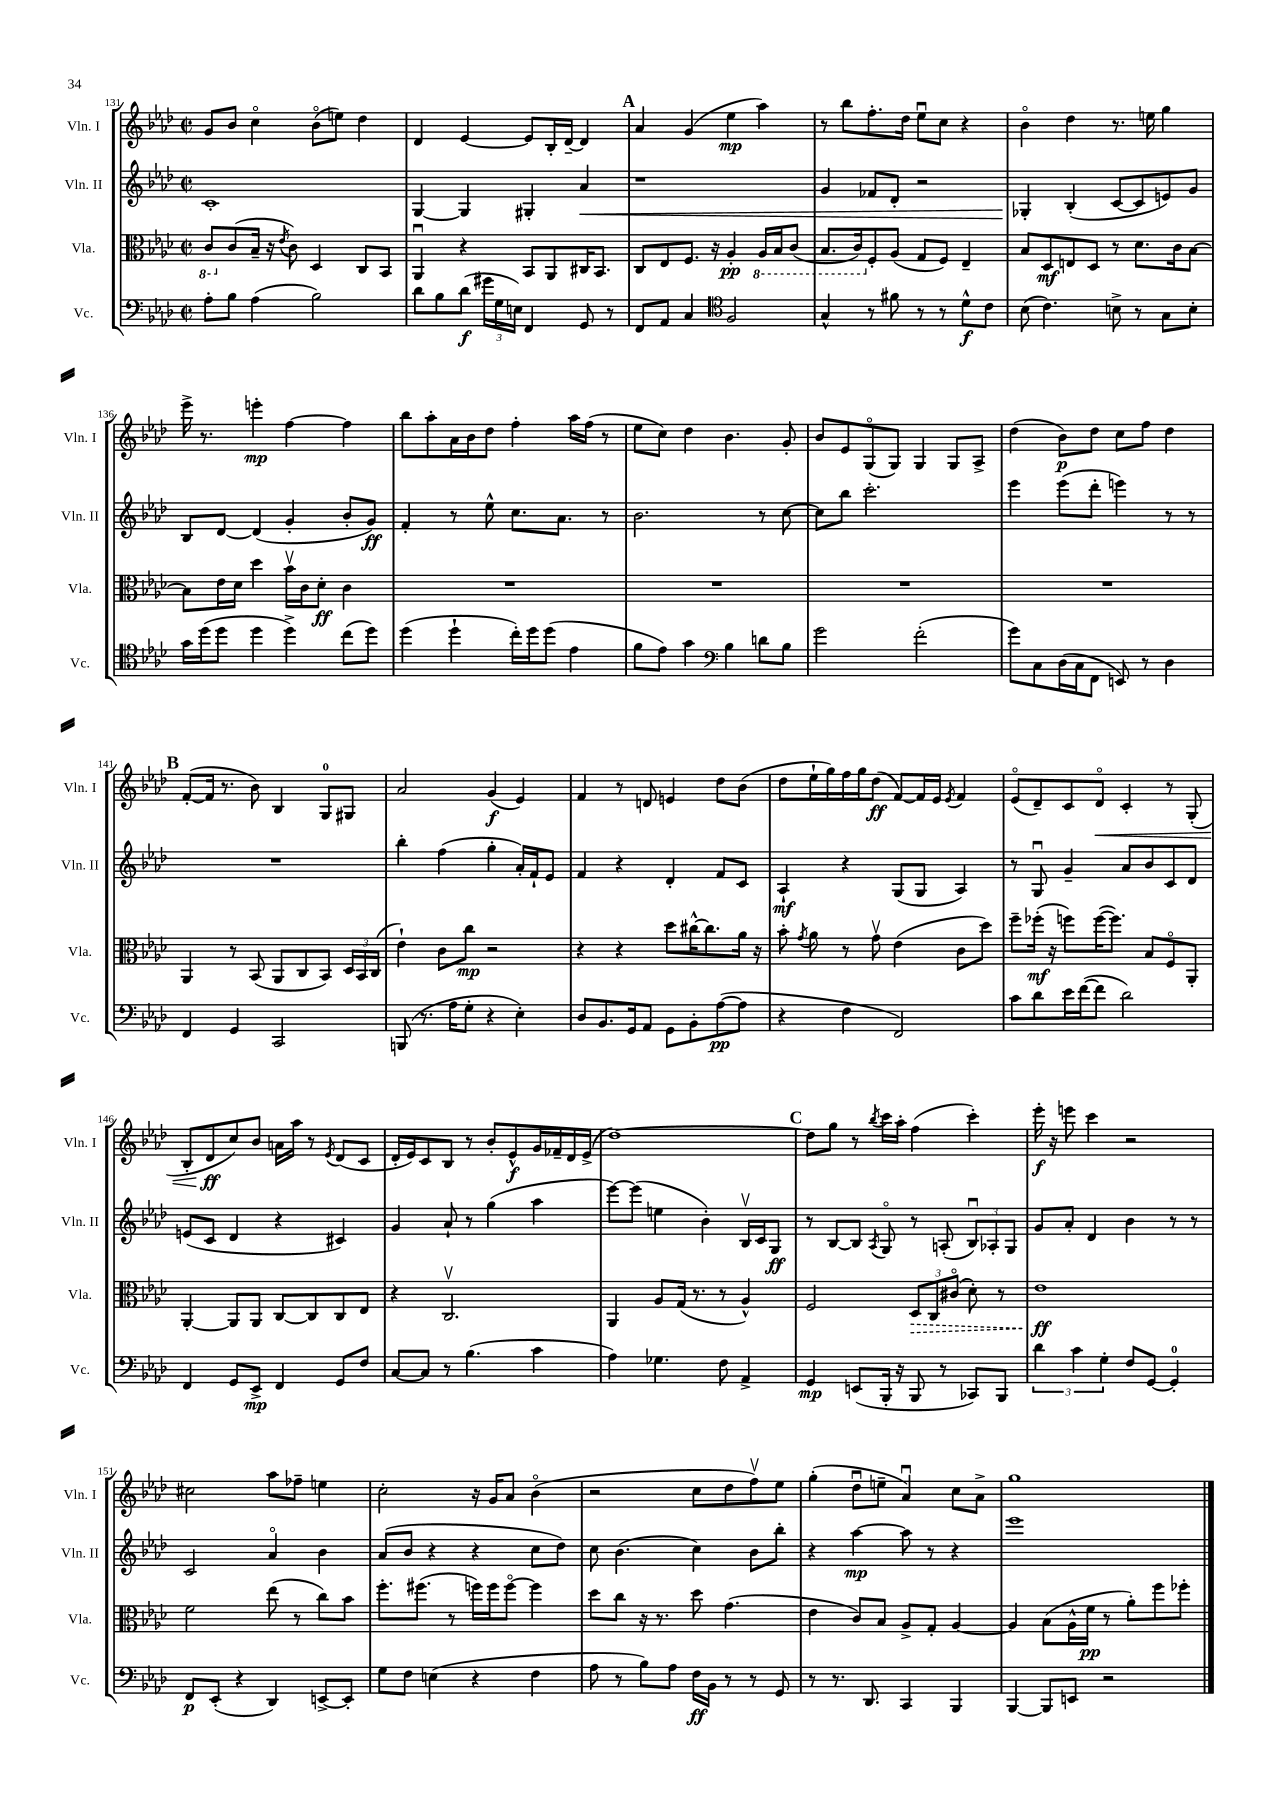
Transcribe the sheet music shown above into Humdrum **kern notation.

**kern	**dynam	**kern	**dynam	**kern	**dynam	**kern	**dynam
*part4	*part4	*part3	*part3	*part2	*part2	*part1	*part1
*staff4	*staff4	*staff3	*staff3	*staff2	*staff2	*staff1	*staff1
*I"Vc.	*	*I"Vla.	*	*I"Vln. II	*	*I"Vln. I	*
*I'Vc.	*	*I'Vla.	*	*I'Vln. II	*	*I'Vln. I	*
*clefF4	*	*clefC3	*	*clefG2	*	*clefG2	*
*k[b-e-a-d-]	*	*k[b-e-a-d-]	*	*k[b-e-a-d-]	*	*k[b-e-a-d-]	*
*M2/2	*	*M2/2	*	*M2/2	*	*M2/2	*
*met(c|)	*	*met(c|)	*	*met(c|)	*	*met(c|)	*
*	*	*8ba	*	*	*	*	*
=131	=131	=131	=131	=131	=131	=131	=131
8A-'\L	.	8C/L	.	1c'	.	8g/L	.
*	*	*X8ba	*	*	*	*	*
8B-\J	.	(8c/	.	.	.	8b-/J	.
(4A-\	.	16B-~/Jk	.	.	.	4cc\	.
.	.	16r	.	.	.	.	.
.	.	8qe-/	.	.	.	.	.
.	.	8c\)	.	.	.	.	.
2B-\)	.	4D-/	.	.	.	(8b-\L	.
.	.	.	.	.	.	8een\J)	.
.	.	8C/L	.	.	.	4dd-\	.
.	.	8BB-/J	.	.	.	.	.
=132	=132	=132	=132	=132	=132	=132	=132
8d-\L	.	4AA-u/	.	[4G/	.	4d-/	.
8B-\	.	.	.	.	.	.	.
(8d-\J	f	4r	.	4G/]	.	[4e-/	.
24g#X\LL	.	.	.	.	.	.	.
24G\	.	.	.	.	.	.	.
24En\JJ)	.	.	.	.	.	.	.
4FF/	.	8BB-/L	.	4G#X'/	.	8e-/L]	.
.	.	8AA-/	.	.	.	16B-'/L	.
.	.	.	.	.	.	[16d-~/JJ	.
!	!	!	!	!	!LO:HP:b	!	!
8GG/	.	16C#X/K	.	4a-/	<	4d-/]	.
.	.	8.BB-/J	.	.	.	.	.
8r	.	.	.	.	.	.	.
!!LO:REH:place=s1:t=A
=133	=133	=133	=133	=133	=133	=133	=133
8FF/L	.	8C/L	.	1r	.	4a-/	.
8AA-/J	.	8E-/	.	.	.	.	.
4C/	.	8.F/J	.	.	.	(4g/	.
.	.	16r	.	.	.	.	.
*clefC4	*	*	*	*	*	*	*
2F/	.	4A-'/	pp	.	.	4ee-\	mp
*	*	*8ba	*	*	*	*	*
.	.	16AA-/LL	.	.	.	4aa-\)	.
.	.	16BB-/J	.	.	.	.	.
.	.	(8C/J	.	.	.	.	.
=134	=134	=134	=134	=134	=134	=134	=134
4G^^/	.	8.BB-/L	.	4g/	.	8r	.
.	.	.	.	.	.	8bb-\L	.
.	.	16C/k)	.	.	.	.	.
*	*	*X8ba	*	*	*	*	*
8r	.	8F'/	.	8f-X/L	.	8.ff'\	.
8f#X\	.	(8A-/J	.	8d-'/J	.	.	.
.	.	.	.	.	.	16dd-\Jk	.
8r	.	8G/L	.	2r	.	8ee-u\L	.
8r	.	8F/J)	.	.	.	8cc\J	.
8d-^^\L	f	4E-~/	.	.	.	4r	.
8c\J	.	.	.	.	.	.	.
=135	=135	=135	=135	=135	=135	=135	=135
(8B-\	.	8B-/L	.	4G-X'/	.	4b-\	.
4.c\)	.	8D-/	mf	.	.	.	.
.	.	8En/	.	(4B-'/	[	4dd-\	.
.	.	8D-/J	.	.	.	.	.
8Bn^\	.	8r	.	[8c/L	.	8.r	.
8r	.	8.d-\L	.	8c/]	.	.	.
.	.	.	.	.	.	16een\	.
8G\L	.	.	.	8en/)	.	4gg\	.
.	.	16c\k	.	.	.	.	.
8B'\J	.	[8B-\J	.	8g/J	.	.	.
!!LO:LB:g=z
=136	=136	=136	=136	=136	=136	=136	=136
16g\LL	.	8B-\L]	.	8B-/L	.	16eee-^\	.
(16dd-\J	.	.	.	.	.	8.r	.
8dd-\J	.	16e-\L	.	[8d-/J	.	.	.
.	.	16d-\JJ	.	.	.	.	.
4dd-\	.	4dd-\	.	(4d-/]	.	4eeen'\	mp
4dd-^\)	.	16b-v\LL	.	4g'/	.	[4ff\	.
.	.	16c\J	.	.	.	.	.
.	.	8d-'\J	ff	.	.	.	.
(8cc\L	.	4c\	.	8b-'/L	.	4ff\]	.
8dd-\J)	.	.	.	8g/J)	ff	.	.
=137	=137	=137	=137	=137	=137	=137	=137
(4dd-\	.	1r	.	4f'/	.	8bb-\L	.
.	.	.	.	.	.	8aa-'\	.
4dd-`\	.	.	.	8r	.	16a-\L	.
.	.	.	.	.	.	16b-\J	.
.	.	.	.	8ee-^^\	.	8dd-\J	.
16cc'\LL)	.	.	.	8.cc\L	.	4ff'\	.
16dd-\J	.	.	.	.	.	.	.
(8dd-\J	.	.	.	.	.	.	.
.	.	.	.	8.a-\J	.	.	.
4e-\	.	.	.	.	.	16aa-\LL	.
.	.	.	.	.	.	(16ff\JJ	.
.	.	.	.	8r	.	8r	.
=138	=138	=138	=138	=138	=138	=138	=138
8f\L	.	1r	.	2.b-\	.	8ee-\L	.
8e-\J)	.	.	.	.	.	8cc\J)	.
4g\	.	.	.	.	.	4dd-\	.
*clefF4	*	*	*	*	*	*	*
4B-\	.	.	.	.	.	4.b-\	.
8dn\L	.	.	.	8r	.	.	.
8B-\J	.	.	.	[8cc\	.	8g'/	.
=139	=139	=139	=139	=139	=139	=139	=139
2g\	.	1r	.	8cc\L]	.	8b-/L	.
.	.	.	.	8bb-\J	.	8e-/	.
.	.	.	.	2.ccc'\	.	(8G/	.
.	.	.	.	.	.	8G/J)	.
(2f'\	.	.	.	.	.	4G/	.
.	.	.	.	.	.	8G/L	.
.	.	.	.	.	.	8A-^/J	.
=140	=140	=140	=140	=140	=140	=140	=140
8g\L)	.	1r	.	4eee-\	.	(4dd-\	.
8C\	.	.	.	.	.	.	.
(16D-\L	.	.	.	(8eee-\L	.	8b-\L)	p
16C\J	.	.	.	.	.	.	.
8FF\J	.	.	.	8ddd-'\J	.	8dd-\J	.
8EEn/)	.	.	.	4eeen\)	.	8cc\L	.
8r	.	.	.	.	.	8ff\J	.
4D-\	.	.	.	8r	.	4dd-\	.
.	.	.	.	8r	.	.	.
!!LO:LB:g=z
!!LO:REH:place=s1:t=B
=141	=141	=141	=141	=141	=141	=141	=141
4FF/	.	4AA-/	.	1r	.	([8f'/L	.
.	.	.	.	.	.	16f/Jk]	.
.	.	.	.	.	.	8.r	.
4GG/	.	8r	.	.	.	.	.
.	.	(8BB-/	.	.	.	8b-\)	.
2CC/	.	8AA-/L	.	.	.	4B-/	.
.	.	8C/	.	.	.	.	.
.	.	8BB-/J)	.	.	.	8G/L	.
.	.	24D-/LL	.	.	.	8G#X/J	.
.	.	24BB-/	.	.	.	.	.
.	.	(24C/JJ	.	.	.	.	.
=142	=142	=142	=142	=142	=142	=142	=142
(8BBBn/	.	4e-`\)	.	4bb-'\	.	2a-/	.
8.r	.	.	.	.	.	.	.
.	.	8c\L	.	(4ff\	.	.	.
16A-\KL	.	.	.	.	.	.	.
8G'\J	.	8cc\J	mp	.	.	.	.
4r	.	2r	.	4gg'\	.	(4g/	f
4E-'\)	.	.	.	16a-'/LL)	.	4e-/)	.
.	.	.	.	16f`/J	.	.	.
.	.	.	.	8e-/J	.	.	.
=143	=143	=143	=143	=143	=143	=143	=143
8D-/L	.	4r	.	4f/	.	4f/	.
8.BB-/	.	.	.	.	.	.	.
.	.	4r	.	4r	.	8r	.
16GG/k	.	.	.	.	.	.	.
8AA-/J	.	.	.	.	.	8dn/	.
8GG\L	.	8dd-\L	.	4d-'/	.	4en/	.
8BB-'\	.	[16cc#X^^\K	.	.	.	.	.
.	.	8.cc#\]	.	.	.	.	.
([8A-\	pp	.	.	8f/L	.	8dd-\L	.
8A-\J]	.	16a-\Jk	.	8c/J	.	(8b-\J	.
.	.	16r	.	.	.	.	.
=144	=144	=144	=144	=144	=144	=144	=144
4r	.	8b-'\	.	4A-`/	mf	8dd-\L	.
.	.	8qg/	.	.	.	.	.
.	.	8a-\	.	.	.	16ee-`\L	.
.	.	.	.	.	.	16gg\)	.
4F\	.	8r	.	4r	.	16ff\	.
.	.	.	.	.	.	16gg\J	.
.	.	8gv\	.	.	.	(8dd-\J	ff
2FF/)	.	(4e-\	.	(8G/L	.	[8f/L)	.
.	.	.	.	8G/J	.	16f/L]	.
.	.	.	.	.	.	16e-/JJ	.
.	.	.	.	.	.	8qe-/	.
.	.	8c\L	.	4A-/)	.	4f/	.
.	.	8dd-\J)	.	.	.	.	.
=145	=145	=145	=145	=145	=145	=145	=145
8c\L	.	8ff~\L	.	8r	.	(8e-/L	.
8d-\	.	(16ff-X'\Jk	mf	8Gu/	.	8d-~/)	.
.	.	16r	.	.	.	.	.
16e-\L	.	8ffn\L)	.	4g~/	.	8c/	.
([16f\J	.	.	.	.	.	.	.
!	!	!	!	!	!	!	!LO:HP:b
8f\J]	.	([16ff\K	.	.	.	8d-/J	<
.	.	8.ff\J])	.	.	.	.	.
2d-\)	.	.	.	8a-/L	.	4c'/	.
.	.	8B-/L	.	8b-/	.	.	.
.	.	8F/	.	8c/	.	8r	.
.	.	8AA-'/J	.	8d-/J	.	(8G'/	.
!!LO:LB:g=z
=146	=146	=146	=146	=146	=146	=146	=146
4FF/	.	[4AA-'/	.	(8en/L	.	8B-'/L	.
.	.	.	.	8c/J	.	8d-/	ff
8GG/L	.	8AA-/L]	.	4d-/	.	8cc/)	[
8EE-^/J	mp	8AA-/J	.	.	.	8b-/J	.
4FF/	.	[8C/L	.	4r	.	16an\LL	.
.	.	.	.	.	.	16aa-\JJ	.
.	.	8C/]	.	.	.	8r	.
.	.	.	.	.	.	8qe-/	.
8GG/L	.	8C/	.	4c#X/)	.	(8d-/L	.
8F/J	.	8E-/J	.	.	.	8c/J	.
=147	=147	=147	=147	=147	=147	=147	=147
[8C/L	.	4r	.	4g/	.	16d-'/LL	.
.	.	.	.	.	.	16e-/J)	.
8C/J]	.	.	.	.	.	8c/	.
8r	.	2.Cv/	.	8a-`/	.	8B-/J	.
(4.B-\	.	.	.	8r	.	8r	.
.	.	.	.	(4gg\	.	8b-'/L	.
.	.	.	.	.	.	8e-^^/	f
4c\	.	.	.	4aa-\	.	16g/L	.
.	.	.	.	.	.	16f-X~/	.
.	.	.	.	.	.	16d-/	.
.	.	.	.	.	.	(16e-^/JJ	.
=148	=148	=148	=148	=148	=148	=148	=148
4A-\)	.	4AA-/	.	[8eee-\L)	.	[1dd-)	.
.	.	.	.	(8eee-\J]	.	.	.
4.G-X\	.	8A-/L	.	4een\	.	.	.
.	.	(16G/Jk	.	.	.	.	.
.	.	8.r	.	.	.	.	.
.	.	.	.	4b-'\)	.	.	.
8F\	.	8r	.	.	.	.	.
4AA-^/	.	4A-^^/)	.	16B-v/LL	.	.	.
.	.	.	.	16c/J	.	.	.
.	.	.	.	8G/J	ff	.	.
!!LO:REH:place=s1:t=C
=149	=149	=149	=149	=149	=149	=149	=149
4GG/	mp	2F/	.	8r	.	8dd-\L]	.
.	.	.	.	[8B-/L	.	8gg\J	.
(8EEn/L	.	.	.	8B-/J]	.	8r	.
.	.	.	.	8qA-/	.	8qbb-/	.
16BBB-'/Jk	.	.	.	8G/	.	16ccc\LL	.
16r	.	.	.	.	.	16aa-'\JJ	.
!	!	!	!LO:HP:b	!	!	!	!
8BBB-/	.	12D-/L	>	8r	.	(4ff\	.
.	.	12C/	.	.	.	.	.
8r	.	.	.	(8An'/	.	.	.
.	.	(12c#X/J	.	.	.	.	.
8CC-X/L)	.	8d-'\)	.	12B-u/L)	.	4ccc'\)	.
.	.	.	.	12A-X'/	.	.	.
8BBB-/J	.	8r	.	.	.	.	.
.	.	.	.	12G/J	.	.	.
=150	=150	=150	=150	=150	=150	=150	=150
6d-\	.	1e-	ff	8g/L	.	16eee-'\	f
.	.	.	.	.	.	16r	.
.	.	.	.	8a-'/J	.	8eeen\	.
6c\	.	.	.	.	.	.	.
.	.	.	.	4d-/	.	4ccc\	.
6G'\	.	.	.	.	.	.	.
8F/L	.	.	.	4b-\	.	2r	.
[8GG/J	.	.	.	.	.	.	.
4GG'/]	.	.	.	8r	.	.	.
.	.	.	.	8r	.	.	.
.	.	.	]	.	.	.	.
!!LO:LB:g=z
=151	=151	=151	=151	=151	=151	=151	=151
8FF/L	p	2f\	.	2c/	.	2cc#X\	.
(8EE-'/J	.	.	.	.	.	.	.
4r	.	.	.	.	.	.	.
4DD-/)	.	(8ee-\	.	4a-/	.	8aa-\L	.
.	.	8r	.	.	.	8ff-X~\J	.
[8EEn^/L	.	8cc\L)	.	4b-\	.	4een\	.
8EE'/J]	.	8b-\J	.	.	.	.	.
=152	=152	=152	=152	=152	=152	=152	=152
8G\L	.	8.ff'\L	.	(8a-/L	.	2cc'\	.
8F\J	.	.	.	8b-/J	.	.	.
.	.	(8.ff#X\J	.	.	.	.	.
(4En\	.	.	.	4r	.	.	.
.	.	8r	.	.	.	.	.
4r	.	16ffn\LL)	.	4r	.	16r	.
.	.	16ff\J	.	.	.	16g/KL	.
.	.	[8ff\J	.	.	.	8a-/J	.
4F\	.	4ff\]	.	8cc\L	.	(4b-\	.
.	.	.	.	8dd-\J)	.	.	.
=153	=153	=153	=153	=153	=153	=153	=153
8A-\	.	8dd-\L	.	8cc\	.	2r	.
8r	.	8cc\J	.	(4.b-\	.	.	.
8B-\L)	.	16r	.	.	.	.	.
.	.	8.r	.	.	.	.	.
8A-\J	.	.	.	.	.	.	.
16F\LL	ff	8dd-\	.	4cc\)	.	8cc\L	.
16BB-\JJ	.	.	.	.	.	.	.
8r	.	(4.g\	.	.	.	8dd-\	.
8r	.	.	.	8b-\L	.	8ffv\)	.
8GG/	.	.	.	8bb-'\J	.	8ee-\J	.
=154	=154	=154	=154	=154	=154	=154	=154
8r	.	4e-\	.	4r	.	(4gg'\	.
8.r	.	.	.	.	.	.	.
.	.	8c/L)	.	[4aa-\	mp	8dd-u\L	.
8.DD-/	.	.	.	.	.	.	.
.	.	8B-/J	.	.	.	8een~\J	.
4CC/	.	8A-^/L	.	8aa-\]	.	4a-u/)	.
.	.	8G'/J	.	8r	.	.	.
4BBB-/	.	[4A-/	.	4r	.	8cc\L	.
.	.	.	.	.	.	8a-^\J	.
=155	=155	=155	=155	=155	=155	=155	=155
[4BBB-/	.	4A-/]	.	1eee-	.	1gg	.
8BBB-/L]	.	(8B-\L	.	.	.	.	.
8EEn/J	.	16A-^^\L	.	.	.	.	.
.	.	16f\JJ	pp	.	.	.	.
2r	.	8r	.	.	.	.	.
.	.	8a-'\L)	.	.	.	.	.
.	.	8ff\	.	.	.	.	.
.	.	8ff-X'\J	.	.	.	.	.
==	==	==	==	==	==	==	==
*-	*-	*-	*-	*-	*-	*-	*-
